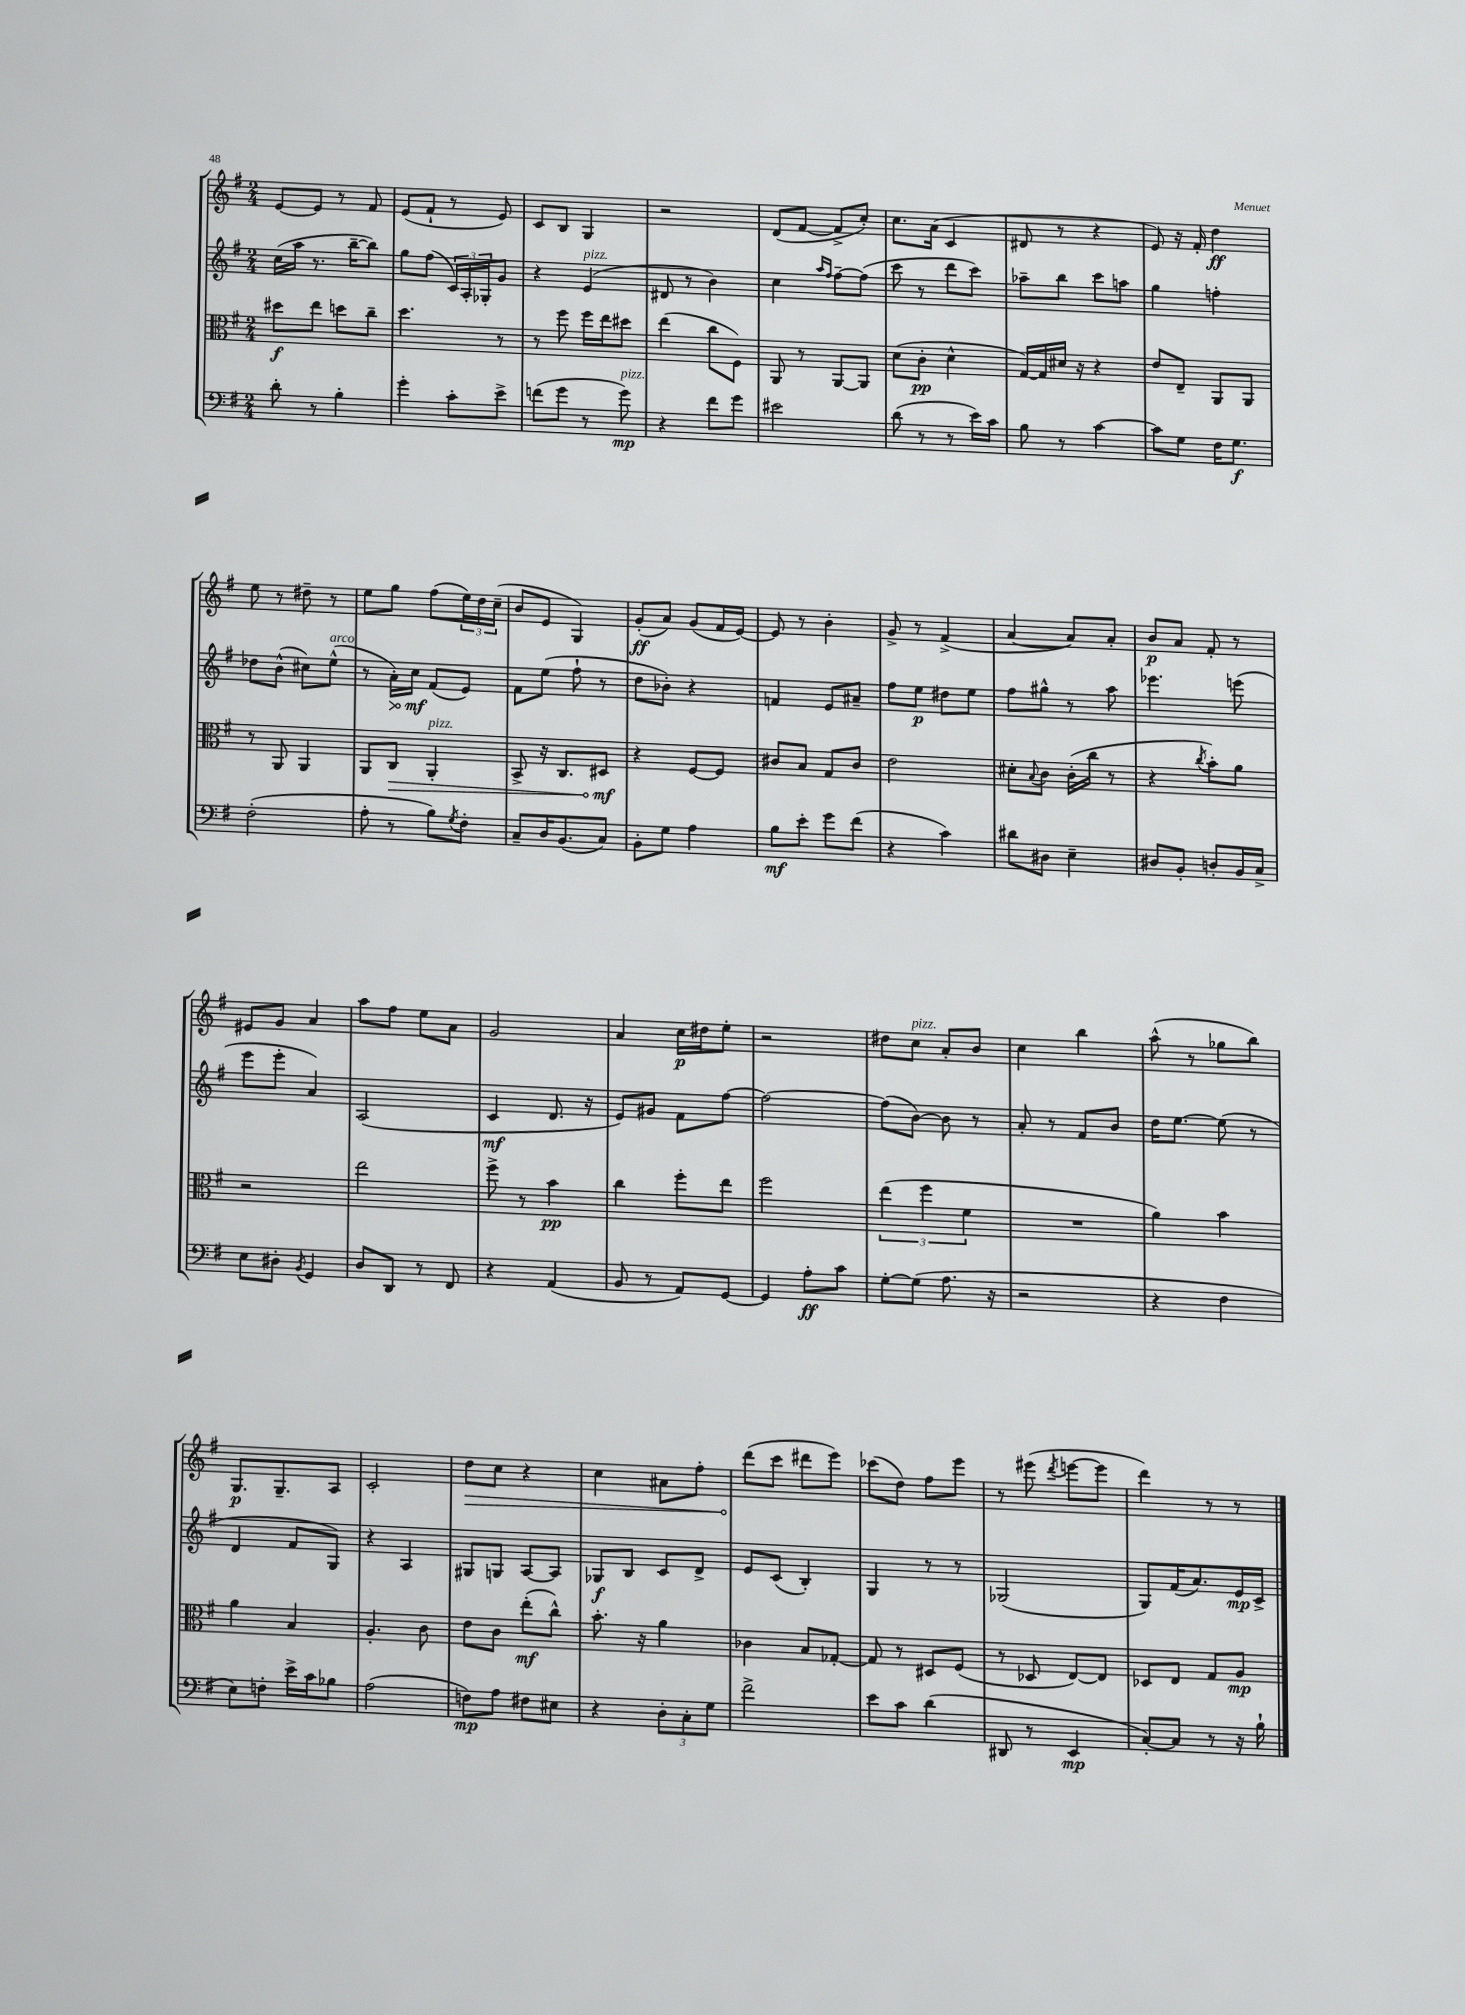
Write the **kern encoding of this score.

**kern	**kern	**kern	**kern
*staff4	*staff3	*staff2	*staff1
*clefF4	*clefC3	*clefG2	*clefG2
*k[f#]	*k[f#]	*k[f#]	*k[f#]
*M2/4	*M2/4	*M2/4	*M2/4
8d'	8dd#	(16cc	[8e
.	.	16aa	.
8r	8ee	8.r	8e]
4B'	8dd	.	8r
.	.	[16bb~	.
.	8cc~	8bb])	8f#
=	=	=	=
4g'	4.dd	8gg	(8e
.	.	(8ff#	8f#`
8c'	.	24c)	8r
.	.	24A'	.
.	.	24G-'	.
8e^	8r	8g	8e)
=	=	=	=
(8f	8r	4r	8c
8g	8ff#	.	8B
8r	16ff#	(4e	4G
.	16ee	.	.
8g)	8dd#	.	.
=	=	=	=
4r	(4ee	8d#	2r
.	.	8r	.
8f#	8cc	4b)	.
8g	8F#)	.	.
=	=	=	=
2e#	8AA	4cc	(8d
.	8r	.	[8f#
.	.	16qqaa	.
.	.	16qqff#	.
.	[8AA	[8ff#~	8f#^]
.	8AA]	(8ff#]	8cc')
=	=	=	=
(8d	(8d	8ccc	8.cc
8r	8c'	8r	.
.	.	.	(16a
8r	4d^^	8ddd	4c
16e)	.	8ccc)	.
16c	.	.	.
=	=	=	=
8B	[16G)	8aa-~	8d#
.	16G]	.	.
8r	16d#	8bb	8r
.	16r	.	.
[4c	4r	8ccc	4r
.	.	8aa	.
=	=	=	=
8c]	8e	4gg	8e)
8G	8E~	.	16r
.	.	.	16f#'
16F#	8AA	4ff'	4dd
8.G	.	.	.
.	8AA	.	.
=	=	=	=
(2F#'	8r	8dd-	8ee
.	8AA	(8b^^	8r
.	4AA	8cc#)	8dd#~
.	.	(8ee^^	8r
=	=	=	=
8A'	8AA	8r	8ee
8r	8C	16a')	8gg
.	.	16cc	.
8B)	4AA'	(8f#	(8ff#
8qG	.	.	.
8F#'	.	8e)	24ee)
.	.	.	24dd
.	.	.	(24cc~
=	=	=	=
8C~	8BB^	8f#	8b
16D	16r	(8ee	8e
(8.BB	8.C	.	.
.	.	8ff#`	4G)
8C)	8D#	8r	.
=	=	=	=
8BB'	4r	8dd	(8g'
8G	.	8b-')	8a)
4A	[8F#	4r	(8g
.	8F#]	.	16f#
.	.	.	[16e)
=	=	=	=
8B	8c#	4f	8e]
8e'	8B	.	8r
8g	8G	8e	4b'
(8f#	8c#	8a#~	.
=	=	=	=
4r	2e	8ff#	8g^
.	.	8ee	8r
4c)	.	8dd#	(4f#^
.	.	8ee	.
=	=	=	=
8d#	8d#'	8ff#	[4a
.	8qqB	.	.
8D#	8c	8gg#^^	.
4E~	(16c'	8r	8a])
.	16cc	.	.
.	8r	8aa	8a'
=	=	=	=
8D#	4r	4.eee-	8b
8BB'	.	.	8a
.	8qcc	.	.
8D'	8b')	.	8f#'
16BB	8a	(8eee	8r
16C^	.	.	.
=	=	=	=
8E	2r	8eee	8e#
8D#'	.	8eee'	8g
8qBB	.	.	.
4GG	.	4a)	4a
=	=	=	=
8D	2ee	(2A	8aa
8DD	.	.	8ff#
8r	.	.	8ee
8FF#	.	.	8a
=	=	=	=
4r	8ff#^	4c	2g
.	8r	.	.
(4AA	4b	8.d	.
.	.	16r	.
=	=	=	=
8BB	4cc	8e)	4a
8r	.	8g#	.
8AA)	8ff#'	8f#	16cc
.	.	.	16dd#
[8GG	8ee	[8ff#	8ee'
=	=	=	=
4GG]	2ff#	2ff#_	2r
8A'	.	.	.
8c	.	.	.
=	=	=	=
[8G'	(6ee	(8ff#]	8dd#
(8G]	.	[8b)	8cc
.	6ff#	.	.
8.A	.	8b]	8a'
.	6f#	.	.
.	.	8r	8b
16r	.	.	.
=	=	=	=
2r	2r	8a'	4cc
.	.	8r	.
.	.	8f#	4bb
.	.	8b	.
=	=	=	=
4r	4a)	16dd	(8aa^^
.	.	[8.ee	.
.	.	.	8r
4F#	4b	(8ee]	8gg-
.	.	8r	8bb)
=	=	=	=
8E)	4a	4d	8.G
8F'	.	.	.
.	.	.	8.G~
16e^	4B	8f#	.
16c	.	.	.
8B-	.	8G)	8A
=	=	=	=
(2A	4.A'	4r	2c'
.	.	4A	.
.	8c	.	.
=	=	=	=
8F)	8e	8G#	8dd
8A	8c	8G	8cc
8F#	(8ee'	[8A	4r
8E#	8cc^^)	8A]	.
=	=	=	=
4r	8.b'	8G-	4cc
.	.	8B	.
.	16r	.	.
12D'	4a	8c	8a#
12C'	.	.	.
.	.	8d^	8ff#'
12G	.	.	.
=	=	=	=
2f#^	4c-	8e	(8ddd
.	.	(8c	8ccc
.	8B	4B')	8ddd#
.	[8G-'	.	8eee)
=	=	=	=
8e	8G-]	4G	(8ccc-
8c	8r	.	8dd)
(4d	8D#	8r	8ff#
.	(8F#	8r	8eee
=	=	=	=
8DD#	8r	(2G-	8r
8r	8D-	.	(8eee#
.	.	.	8qddd
4EE	[8E)	.	[8eee
.	8E]	.	8eee]
=	=	=	=
[8C')	8D-	8G)	4ddd)
8C]	8E	(16f#	.
.	.	8.a)	.
8r	8G	.	8r
16r	8A	16e	8r
16B`	.	16c^	.
==	==	==	==
*-	*-	*-	*-
